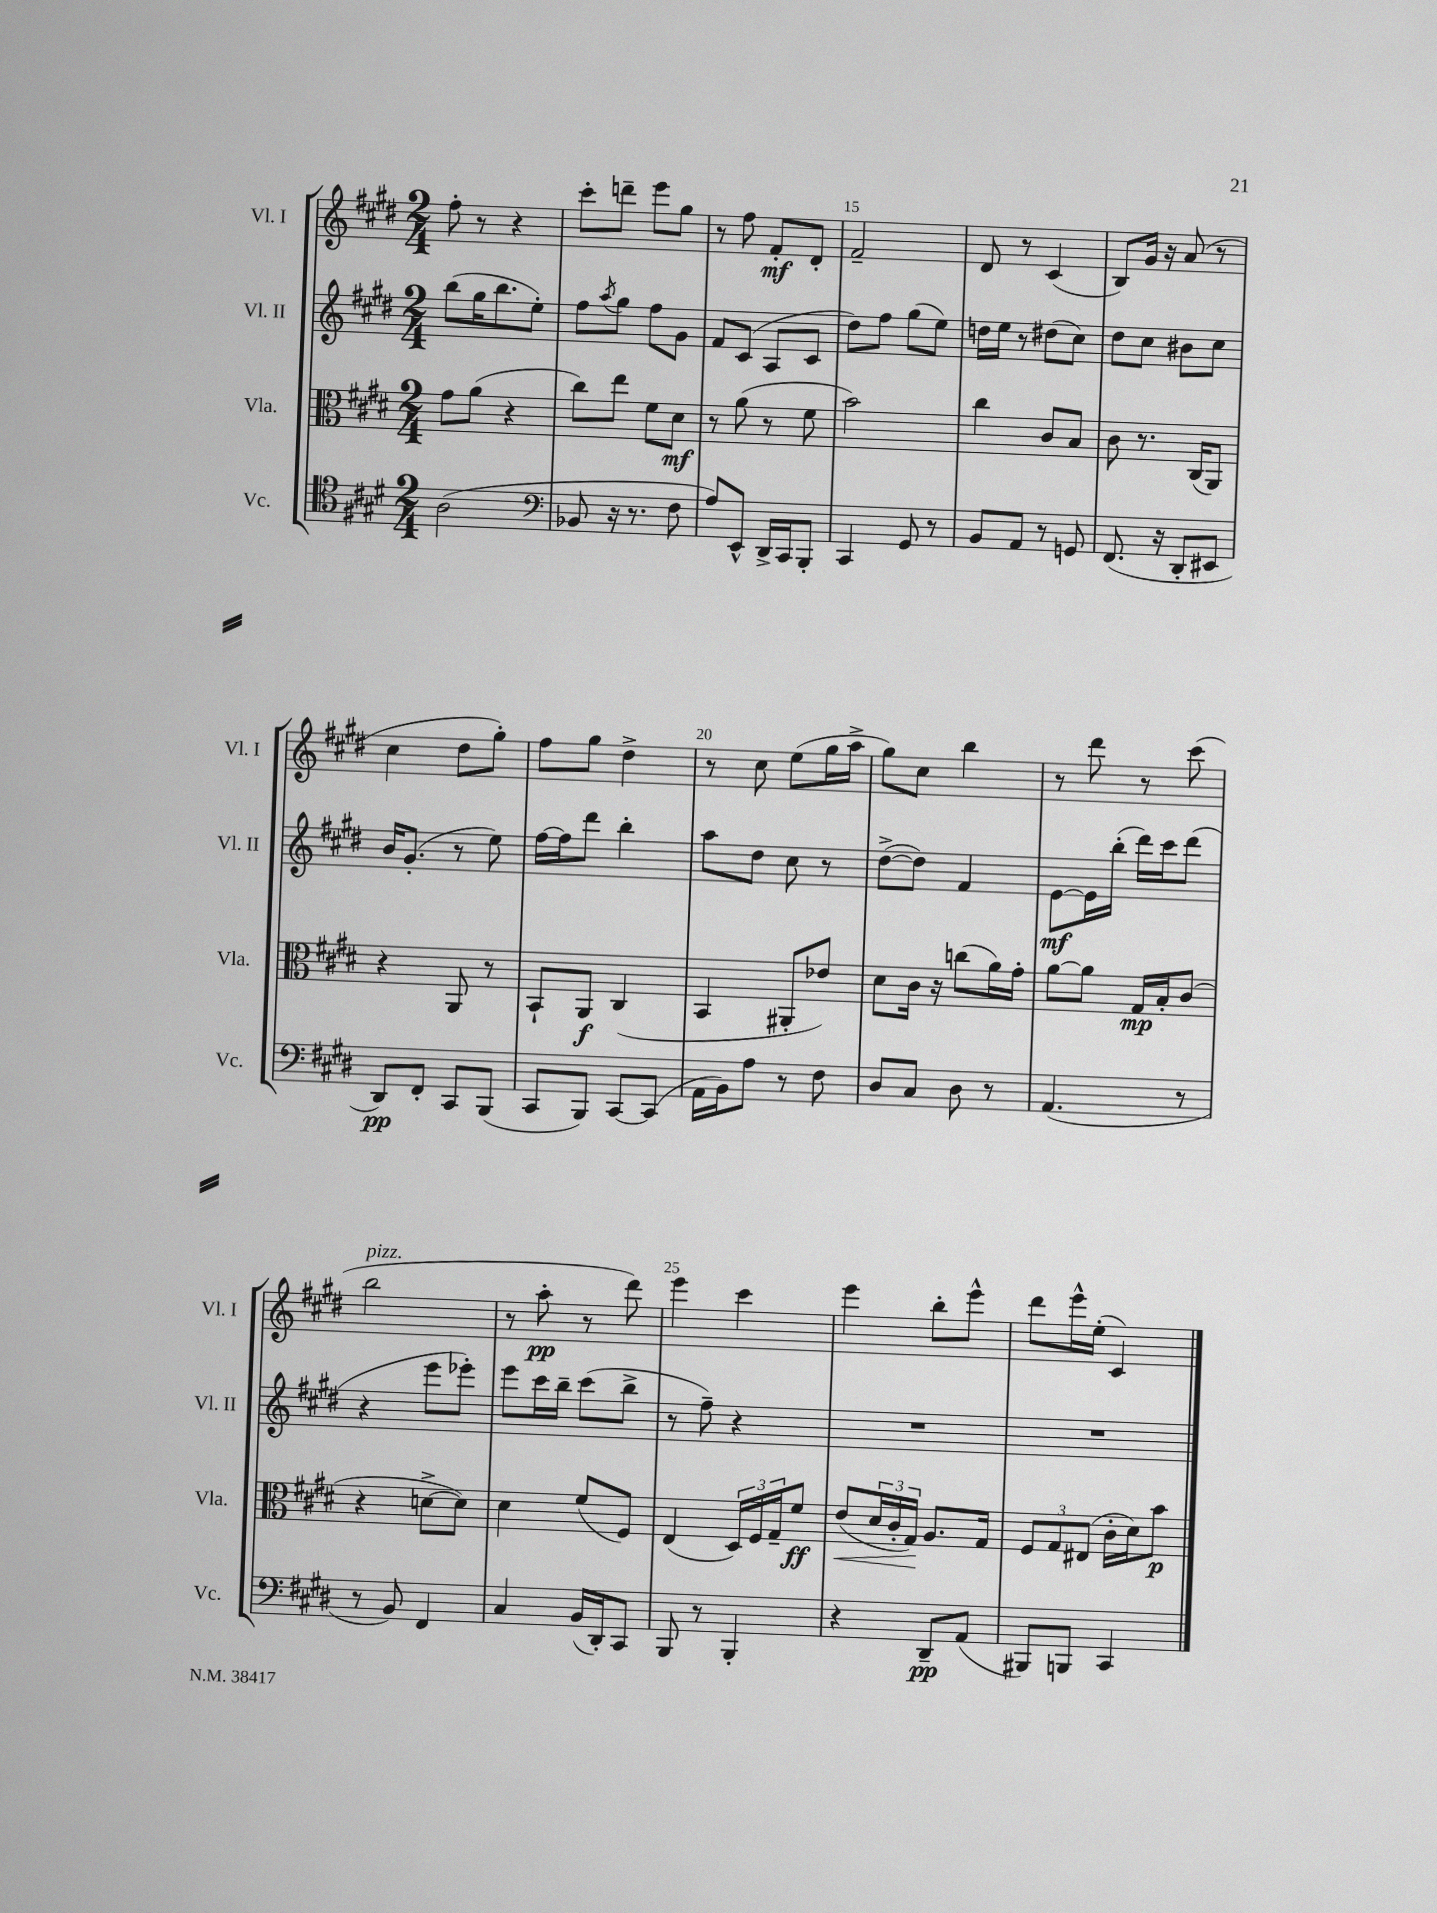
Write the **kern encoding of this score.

**kern	**kern	**kern	**kern
*staff4	*staff3	*staff2	*staff1
*clefC4	*clefC3	*clefG2	*clefG2
*k[f#c#g#d#]	*k[f#c#g#d#]	*k[f#c#g#d#]	*k[f#c#g#d#]
*M2/4	*M2/4	*M2/4	*M2/4
(2A\	8g#\L	(8bb\L	8ff#'\
.	(8a\J	16gg#\K	8r
.	.	8.bb\	.
.	4r	.	4r
.	.	8ee'\J)	.
=	=	=	=
*clefF4	*	*	*
8BB-/	8cc#\L)	8ff#\L	8ccc#'\L
.	.	8qaa/	.
16r	8ee\J	8gg#\J	8ddd~\J
8.r	.	.	.
.	8f#\L	8ff#\L	8eee\L
8F#\	8d#\J	8g#\J	8gg#\J
=	=	=	=
8A/L)	8r	8f#/L	8r
8EE^^/J	(8a\	(8c#/J	8ff#\
16DD#^/LL	8r	8A/L	8f#'/L
16CC#/J	.	.	.
8BBB'/J	8f#\	8c#/J	8d#'/J
=	=	=	=
4CC#/	2b\)	8dd#\L)	2f#~/
.	.	8ff#\J	.
8GG#/	.	(8gg#\L	.
8r	.	8ee\J)	.
=	=	=	=
8BB/L	4cc#\	16dd\LL	8d#/
.	.	16ee\JJ	.
8AA/J	.	8r	8r
8r	8c#/L	(8dd#\L	(4c#/
8GG/	8B/J	8cc#\J)	.
=	=	=	=
(8.FF#/	8c#\	8dd#\L	8B/L)
.	8.r	8cc#\J	16g#/Jk
16r	.	.	16r
8DD#'/L	.	8b#\L	(8a/
.	(16C#/LK	.	.
8EE#/J	8AA/J)	8cc#\J	8r
=	=	=	=
8DD#/L)	4r	16b/LK	4cc#\
.	.	(8.g#'/J	.
8FF#'/J	.	.	.
8CC#/L	8AA/	8r	8dd#\L
(8BBB/J	8r	8ee\)	8gg#'\J)
=	=	=	=
8CC#/L	8BB`/L	[16ff#\LL	8ff#\L
.	.	16ff#\]J	.
8BBB/J)	8AA/J	8ddd#\J	8gg#\J
[8CC#/L	(4C#/	4bb'\	4dd#^\
(8CC#/]J	.	.	.
=	=	=	=
16AA\LL	4BB/	8aa\L	8r
16BB\J)	.	.	.
8A\J	.	8dd#\J	8cc#\
8r	8AA#'/L	8cc#\	(8ee\L
8F#\	8e-/J)	8r	16gg#\L
.	.	.	16aa^\JJ
=	=	=	=
8D#/L	8d#\L	([8dd#^\L	8gg#\L)
8C#/J	16c#\Jk	8dd#\]J)	8cc#\J
.	16r	.	.
8D#\	(8cc\L	4f#/	4bb\
8r	16a\L)	.	.
.	16g#'\JJ	.	.
=	=	=	=
(4.AA/	[8a\L	[8e\L	8r
.	8a\]J	16e\]L	8ddd#\
.	.	(16bb'\JJ	.
.	16G#/LL	16ddd#\LL)	8r
.	16B'/J	16ccc#\J	.
8r	(8c#/J	(8ddd#\J	(8ccc#\
=	=	=	=
8r	4r	4r	2bb\
8BB/)	.	.	.
4FF#/	[8d^\L	8eee\L	.
.	8d\]J)	8eee-'\J)	.
=	=	=	=
4C#/	4d#\	8eee\L	8r
.	.	16ccc#\L	8aa'\
.	.	16bb~\JJ	.
(16BB/LL	(8f#/L	(8ccc#\L	8r
16DD#'/J)	.	.	.
8CC#/J	8F#/J)	8bb^\J	8ddd#\)
=	=	=	=
8BBB/	(4E/	8r	4eee\
8r	.	8ff#~\)	.
4BBB'/	24D#/LL)	4r	4ccc#\
.	24F#/	.	.
.	24G#~/J	.	.
.	8f#/J	.	.
=	=	=	=
4r	(8e/L	2r	4eee\
.	24d#/L	.	.
.	24c#'/	.	.
.	24G#/JJ)	.	.
8DD#~/L	8.A/L	.	8bb'\L
(8AA/J	.	.	8eee^^\J
.	16G#/Jk	.	.
=	=	=	=
8BBB#/L)	12F#/L	2r	8ddd#\L
.	12G#/	.	.
8BBB/J	.	.	16eee^^\L
.	(12E#/J	.	.
.	.	.	(16ee'\JJ
4CC#/	16c#'\LL	.	4c#/)
.	16d#\J)	.	.
.	8b\J	.	.
==	==	==	==
*-	*-	*-	*-
